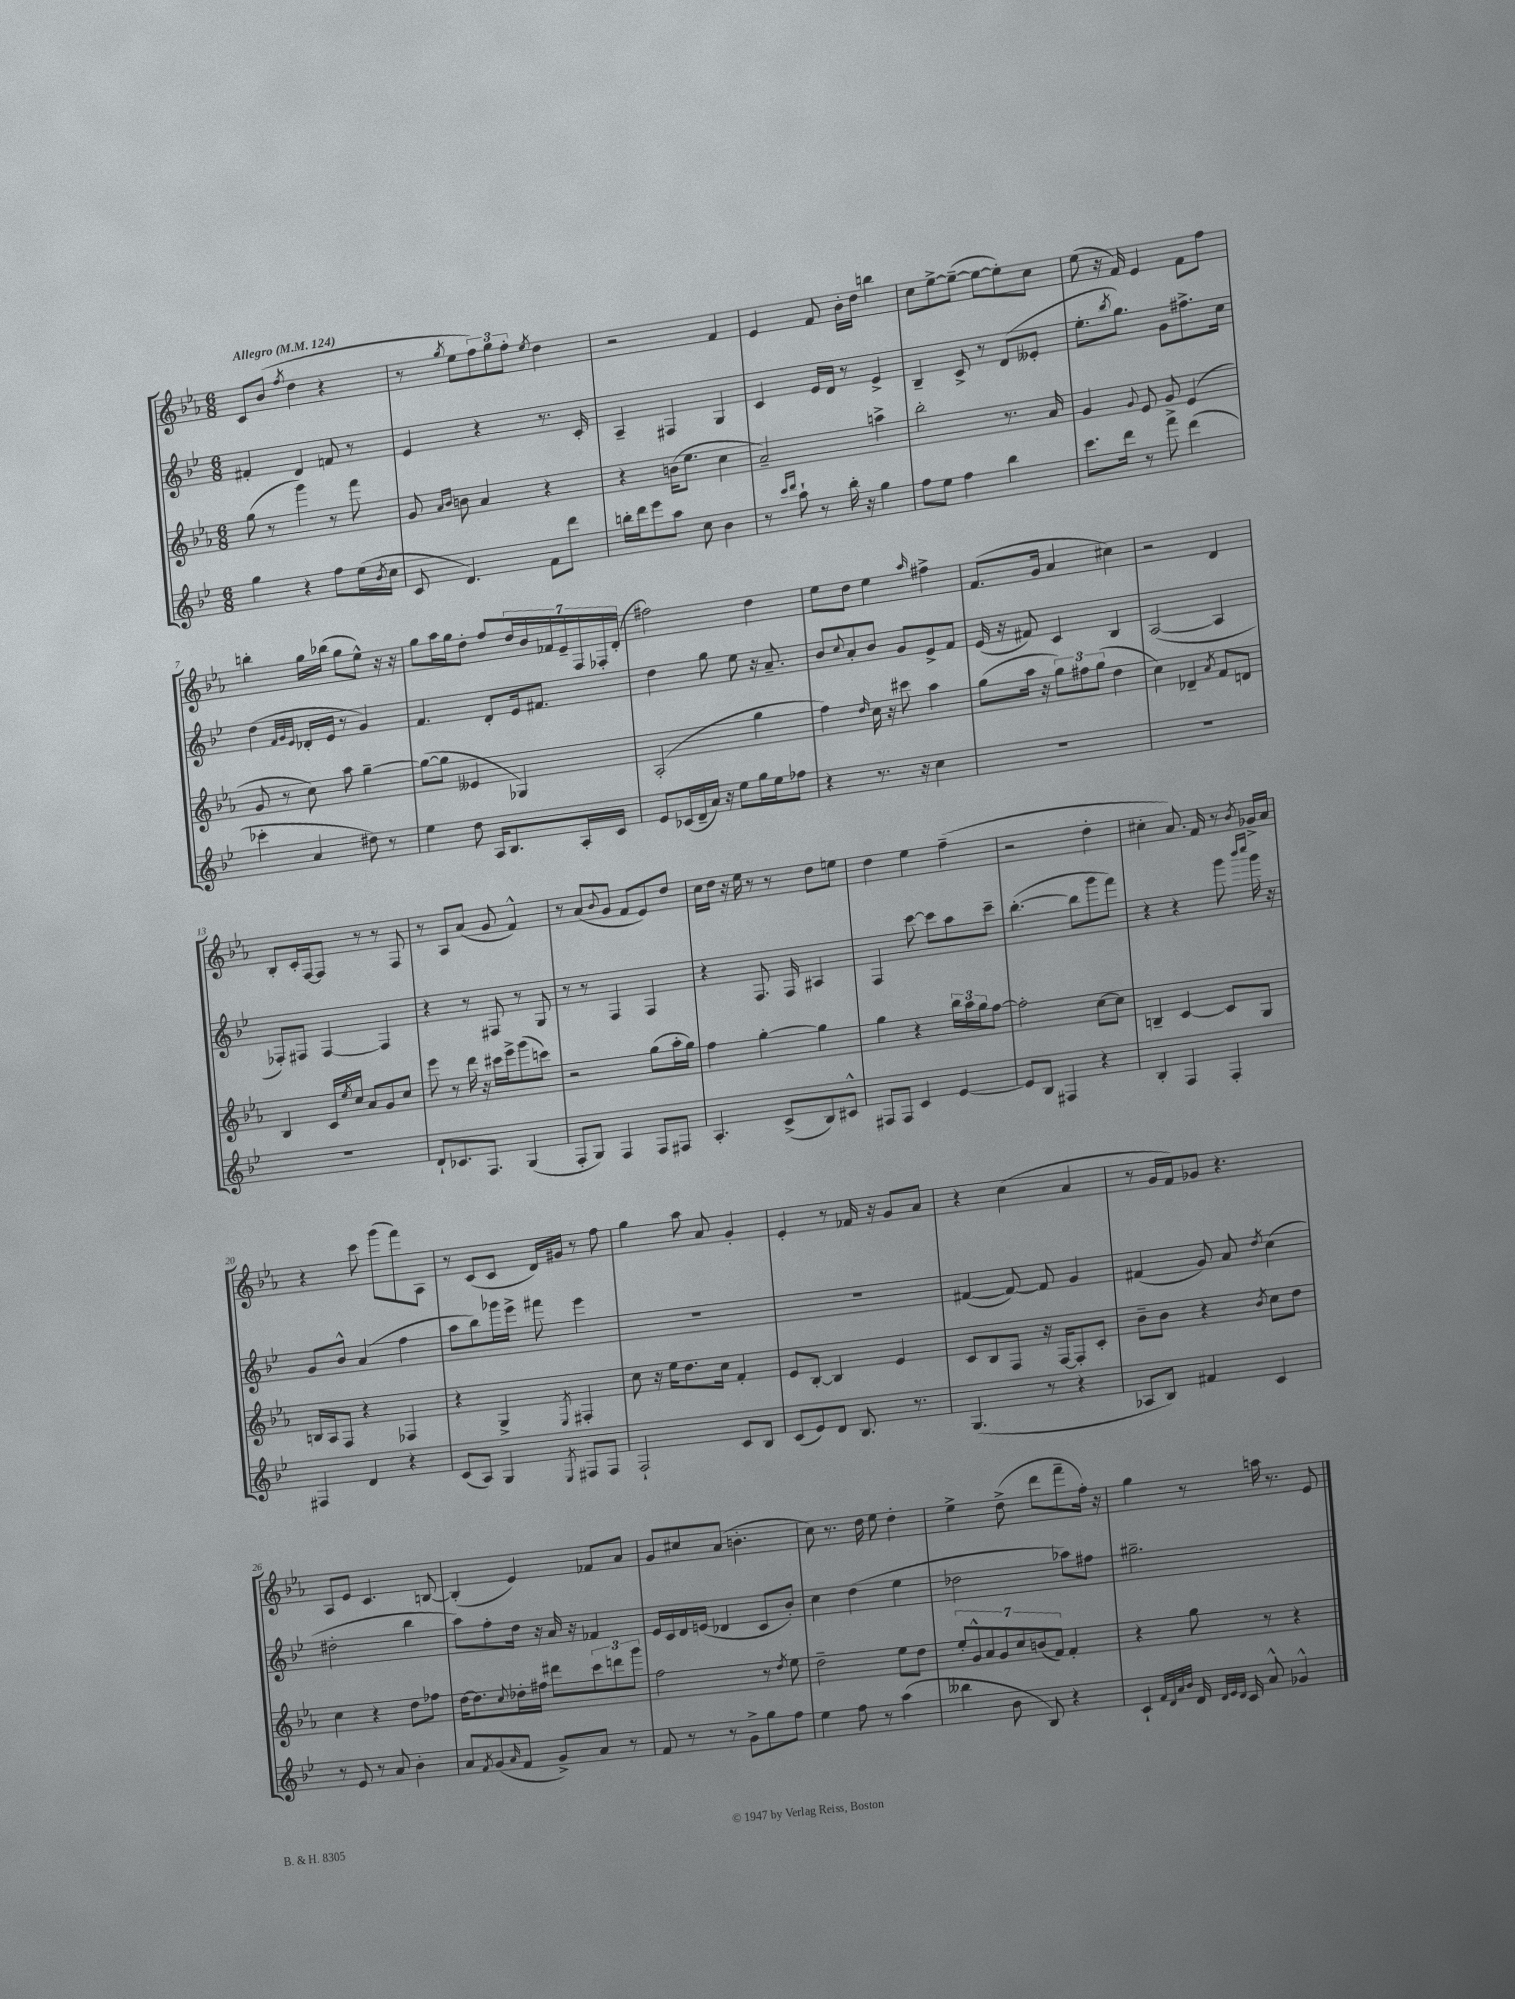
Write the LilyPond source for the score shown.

<<
\new StaffGroup <<
\new Staff = "s0" {
    \clef treble \key ees \major \numericTimeSignature \time 6/8 \tempo "Allegro" 4 = 124
    c'8 bes'8( \acciaccatura { f''8 } d''4 r4 |
    r8 \acciaccatura { g''8 } ees''8 \tuplet 3/2 { f''8) g''8 f''8-. } \acciaccatura { ees''8 } d''4 |
    r2 f'4 |
    ees'4 f'8 bes'16-. d''16 b''4 |
    c''8 ees''8~-> ees''8~--( ees''8~ ees''8-.) c''8 |
    ees''8( r16 f'16) ees'4 f'8 f''8 |
    b''4-. g''16 bes''16( g''8 ees''8-^) r16 r16 |
    g''8 aes''16 g''16 d''8-. f''8 \tuplet 7/4 { d''16 bes'16 fes'16 ees'16-- f16 fes16-. d'16-.( } |
    fis''2) d''4 |
    ees''8 d''8 ees''4 \grace { aes''16 } fis''4-> |
    f'8.( g'16 aes'4 cis''4) |
    r2 d'4 |
    bes8-. c'16-. f16~ f8 r8 r8 f8 |
    r8 aes8 aes'8( g'8 f'4-^) |
    r8 aes'8( \appoggiatura { bes'8 } g'8 f'8 ees'8) d''8 |
    c''16 d''16 r16 ees''16 r8 r8 d''8 e''8 |
    d''4 ees''4 f''4--( |
    r2 d''4-. |
    cis''4-. aes'8.) f'16 r8 \acciaccatura { bes'8 } ges'16-> aes'16 |
    r4 c'''8 g'''8( f'''8) aes8 |
    r8 c'8( c'8 d'16) gis'16 r8 f''8 |
    g''4 aes''8 aes'8 g'4-. |
    ees'4-. r8 fes'16 r16 g'8 aes'8 |
    r4 c''4( aes'4 |
    r8 g'16 f'16) ges'8 r4. |
    aes8 ees'8 c'4. b8~ |
    b4-.( ees'4) fes'8 aes'8 |
    g'8 cis''8 aes'8( b'4.-. |
    c''8) r8. d''16 ees''8 d''4-. |
    ees''4-> d''8->( d'''8 f'''8-- f''16-.) r16 |
    g''4 r8 a''16 r8. ees'8 \bar "|." |
}
\new Staff = "s1" {
    \clef treble \key bes \major \numericTimeSignature \time 6/8
    fis'4-. d'4 f'8 r8 |
    ees'4 r4 r8. c'16-. |
    a4-- fis4 g4 |
    c'4 ees'16 d'16 r8 ees'4-> |
    bes4-- c'8-> r8 d'8( eeses'8-. |
    ees''8.-. \acciaccatura { bes''8 } g''8.) g'8 fis''8.-> c''16 |
    d''4( \grace { f'32 g'32 ees'32 } des'16-. ees'16 r8 g'4) |
    f'4. d'8-. ees'16 fis'8. |
    d''4 g''8 ees''8 r16 a'8.-- |
    bes'8 \appoggiatura { c''8 } a'8-. bes'8 g'8 ees'8-> f'8 |
    ees'16( r16 fis'8) c'4 bes4 |
    a2~( a4 |
    fes8-.) fis8 fis4~ fis4 |
    r4 r8 fis8 r8 g8 |
    r8 r8 f4 f4 |
    r4 f8. f16 ais4 |
    f4 c'''8~ c'''8 a''8 c'''8-- |
    bes''4.~-.( bes''8 g'''8 f'''8) |
    r4 r4 g'''8 \grace { bes'''16 c''''16 } g'''16 r16 |
    g'8 bes'8-^ a'4( f''4 |
    a''8 bes''8) ges'''16 ees'''16-> fis'''8 ees'''4 |
    R2. |
    R2. |
    fis'4~( fis'8~) fis'8 g'4 |
    fis'4( g'8) a'8 \acciaccatura { d''8 } c''4( |
    dis''2-. bes''4 |
    a''8) f''8-. d''16 r16 a'16 r16 fes'4 |
    ees'16 c'16 d'16 e'16( des'4 c'8 bes'8-.) |
    c''4 d''4( ees''4 |
    des''2 aes''8) fis''8 |
    gis''2.-- \bar "|." |
}
\new Staff = "s2" {
    \clef treble \key ees \major \numericTimeSignature \time 6/8
    g''8( r8 g'''4) r8 f'''8 |
    g'8 \grace { aes'16 bes'16 } b'8 aes'4 r4 |
    r4 b'16( ees''8. c''4 |
    aes'2--) a''4-> |
    bes''2-. r8. aes'16 |
    g'4 \appoggiatura { g'8 } ees'8 g'8 ees'4( |
    g'8 r8 c''8) aes''8 g''4~-- |
    g''8~( g''8 eeses'4 ges4) |
    aes2-.( g''4 |
    f''4) \grace { d''16 } c''16 r16 cis'''8 aes''4 |
    g''8( aes''16 r16 \tuplet 3/2 { g''8) fis''8 g''8( } d''4 |
    c''4) des'4-- \acciaccatura { aes'8 } f'8 d'8 |
    bes4 c'16 \acciaccatura { ees''8 } c''16 aes'8 g'8 c''8 |
    ees'''8 r8 d'''16 r16 cis'''16 ees'''16-> g'''8( c'''8) |
    r2 g''8( aes''16-. g''16) |
    f''4 g''4~-. g''4 |
    g''4 r4 \tuplet 3/2 { bes''16 aes''16 g''16 } f''8~ |
    f''2-. c''8~ c''8 |
    b4-- c'4~ c'8 g8 |
    b16 aes16 f8 r4 fes4 |
    r4 g4-> \acciaccatura { ees8 } fis4-. |
    c''8 r16 ees''16 d''8. c''16 f'4-. |
    ees'8 bes8~-. bes4 ees'4 |
    c'8 bes8 f8 r16 f16~ f8-. c'8-. |
    bes'8-- bes'8 r4 \acciaccatura { bes'8 } c''8 d''8 |
    c''4 r4 d''8 fes''8 |
    d''16~ d''8. \appoggiatura { c''8 } des''16-. fis''16 dis'''8 \tuplet 3/2 { c'''8 d'''8 g'''8 } |
    f''2 r8 \acciaccatura { d''8 } ees''8 |
    d''2-- ees''8 d''8 |
    \tuplet 7/4 { ees''8-. g'8-^ aes'8 g'8 c''8 b'8( f'8) } f'4-. |
    r4 g''8 r8 r4 \bar "|." |
}
\new Staff = "s3" {
    \clef treble \key bes \major \numericTimeSignature \time 6/8
    g''4 r4 f''8 ees''16( \acciaccatura { bes'8 } c''16 |
    c'8 d'4.) f'8 d'''8 |
    b''16-. d'''16 ees'''8 a''8 c''8 bes'4 |
    r8 \grace { c'''16 d'''16 } a''8-! r8 bes''16-. r16 g''4 |
    f''8 ees''8 f''4 bes''4 |
    c'''8. d'''16 r8 f'''8-> d'''4( |
    ces'''4-. a'4 dis''8) r8 |
    ees''4 d''8 a16 bes8. a16-. c'16 |
    ees'8 ces'16( d'16-- a'16) r16 ees''8 g''16 ees''16 fes''8 |
    r4 r8. r16 c''4 |
    R2. |
    R2. |
    R2. |
    d'8-! ces'8. f8. g4( |
    f8-. g8) f4 f8 fis8 |
    a4.-. c'8->( bes8) cis'8-^ |
    fis8 fis8 c'4 ees'4~ |
    ees'8 bes8 fis4 r4 |
    bes4-. f4 f4-. |
    fis4 d'4 r4 |
    c'8( a8) g4 \acciaccatura { ees8 } fis8 fis8 |
    f2-! c'8 bes8 |
    c'8( ees'8) d'8 bes8. r8. |
    g4.( r8 r4 |
    aes8 bes8) fis'4 c'4 |
    r8 ees'8 r8 a'8 bes'4-. |
    a'8 \acciaccatura { f'8 } g'8( \grace { a'16 } f'8 g'8->) a'8 r8 |
    f'8 r8 r8 g'8-> g''8 f''8 |
    ees''4 f''8 r8 a''4( |
    beses''4 bes'8 bes8) r4 |
    c'4-! \grace { f'32 d'32 a'32 bes'32 } d'16 \grace { d'32 ees'32 d'32 } c'16 a'8-^ ges'4-^ \bar "|." |
}
>>
>>
